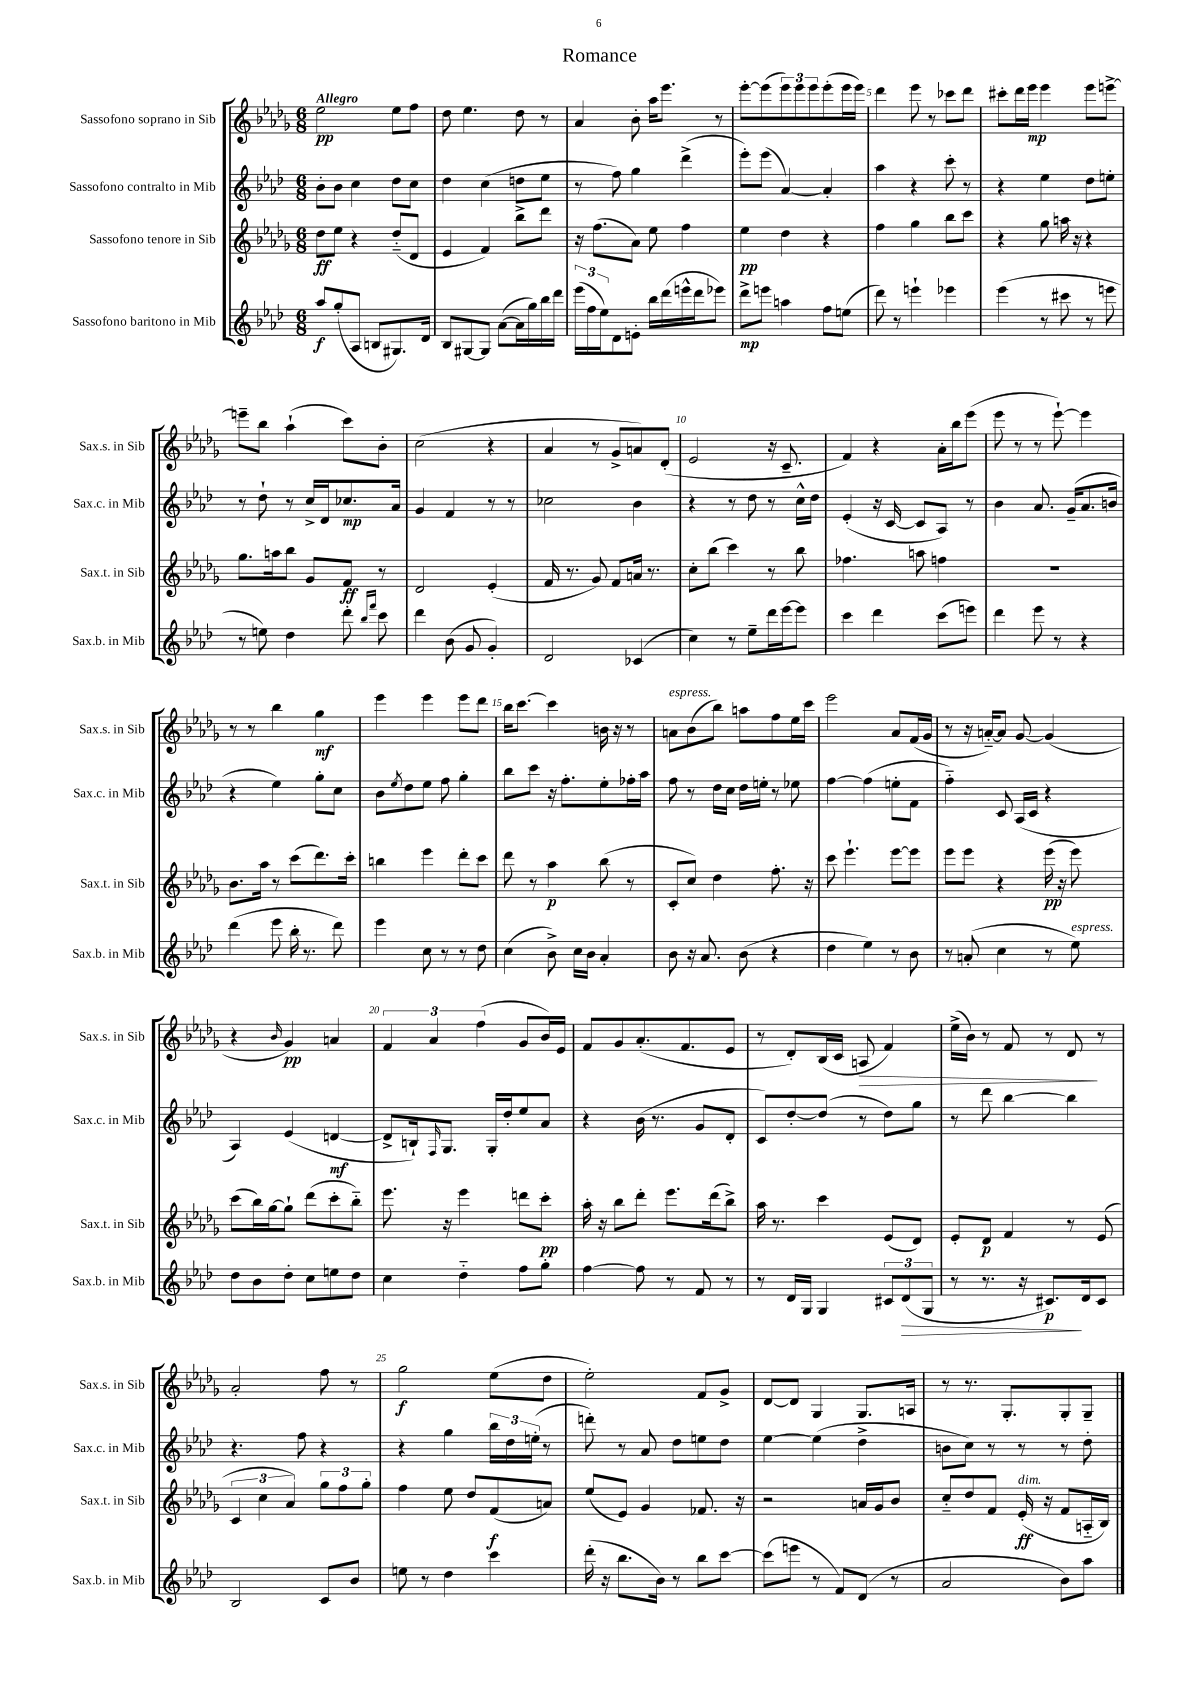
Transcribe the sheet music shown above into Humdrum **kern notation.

**kern	**kern	**kern	**kern
*staff4	*staff3	*staff2	*staff1
*clefG2	*clefG2	*clefG2	*clefG2
*k[b-e-a-d-]	*k[b-e-a-d-g-]	*k[b-e-a-d-]	*k[b-e-a-d-g-]
*M6/8	*M6/8	*M6/8	*M6/8
8aa-	8dd-	8b-'	2ee-
(8gg'	8ee-	8b-	.
8A-	4r	4cc	.
8B	.	.	.
8.G#)	(8dd-'~	8dd-	8ee-
.	8d-	8cc	8ff
16d-	.	.	.
=	=	=	=
8B-	4e-	4dd-	8dd-
[8G#	.	.	4.ee-
8G#]	4f)	(4cc	.
([8a-	.	.	.
16a-]	8bb-^	8dd	8dd-
16gg)	.	.	.
16bb-	8ddd-	8ee-	8r
16ddd-	.	.	.
=	=	=	=
(24eee-	16r	8r	4a-
24ff	.	.	.
.	(8.ff	.	.
24ee-)	.	.	.
8d-	.	8ff)	.
8e'	8a-)	4gg	8b-'
16bb-	8ee-	.	16aa-
(16ddd-	.	.	8.eee-
16eee^^	4ff	(4ddd-^	.
16ddd-	.	.	.
8eee-)	.	.	8r
=	=	=	=
8ddd-^	4ee-	8eee-')	[8eee-'
8eee	.	(8eee-	(8eee-]
4aa	4dd-	[4a-)	12eee-)
.	.	.	12eee-
.	.	.	12eee-
8ff	4r	4a-']	(8eee-'
(8ee	.	.	16eee-
.	.	.	16eee-)
=	=	=	=
8ddd-)	4ff	4aa-	4ddd-
8r	.	.	.
4eee`	4gg-	4r	8eee-
.	.	.	8r
4eee-	8bb-	8ccc'	8ccc-
.	8ccc	8r	8ddd-
=	=	=	=
(4eee-	4r	4r	8ccc#'
.	.	.	16ddd-
.	.	.	16eee-
8r	8gg-	4ee-	4eee-
8ccc#	16aa	.	.
.	16r	.	.
8r	4r	8dd-	8eee-
8eee	.	8ee'	[8eee^
=	=	=	=
8r	8.gg-	8r	8eee~]
8ee)	.	8dd-`	8bb-
.	16aa	.	.
4dd-	8bb-	8r	(4aa-`
.	8g-	16cc^	.
.	.	16d-	.
8ddd-'	8f	8.cc-	8ccc)
16qqbb-	.	.	.
16qqfff	.	.	.
8ccc	8r	.	8b-'
.	.	16a-	.
=	=	=	=
4ddd-	2d-	4g	(2cc
(8b-	.	4f	.
8g	.	.	.
4g')	(4e-'	8r	4r
.	.	8r	.
=	=	=	=
2d-	16f	2cc-	4a-
.	8.r	.	.
.	8g-)	.	8r
.	8f	.	8g-^
(4c-	16a	4b-	8a)
.	8.r	.	.
.	.	.	(8d-'
=	=	=	=
4cc)	8cc'	4r	2e-
.	(8bb-	.	.
8r	4ccc)	8r	.
8ee-~	.	8dd-	.
16ddd-	8r	8r	16r
[16eee-	.	.	8.c~
8eee-]	8bb-	16cc^^	.
.	.	16dd-	.
=	=	=	=
4ccc	4.ff-	(4e-'	4f)
4ddd-	.	16r	4r
.	.	[16c	.
.	8aa	8c]	.
(8ccc	4ff	8A-)	16a-'
.	.	.	16bb-
8eee)	.	8r	(8eee-
=	=	=	=
4ddd-	2.r	4b-	8eee-
.	.	.	8r
8eee-	.	8.a-	8r
8r	.	.	[8eee-`)
.	.	(16g~	.
4r	.	8.a-	4eee-]
.	.	16b	.
=	=	=	=
(4ddd-	8.b-	4r	8r
.	.	.	8r
.	16aa-	.	.
8eee-	8r	4ee-)	4bb-
16bb-'	(8ccc	.	.
8.r	.	.	.
.	8.ddd-)	8gg'	4gg-
8ddd-)	.	8cc	.
.	16ccc'	.	.
=	=	=	=
4eee-	4bb	8b-	4eee-
.	.	8qee-	.
.	.	8dd-	.
8cc	4eee-	8ee-	4eee-
8r	.	8ff	.
8r	8ddd-'	4gg'	8eee-
8dd-	8ccc	.	8ddd-
=	=	=	=
(4cc	8ddd-	8bb-	16bb-
.	.	.	[8.ccc
.	8r	8ccc	.
8b-^)	4aa-	16r	4ccc]
.	.	8.ff'	.
16cc	.	.	.
16b-	.	.	.
4a-'	(8bb-	8ee-'	16b
.	.	.	16r
.	8r	16ff-'	8r
.	.	16aa-	.
=	=	=	=
8b-	8c'	8ff	8a
16r	8cc)	8r	(8b-
8.a-	.	.	.
.	4dd-	16dd-	8bb-)
.	.	16cc	.
(8b-	.	16dd-	8aa
.	.	16ee'	.
4r	8.ff'	8r	8ff
.	.	8ee-	16ee-
.	16r	.	16ccc
=	=	=	=
4dd-	8ccc	[4ff	2eee-
.	4.eee-`	.	.
4ee-)	.	(4ff]	.
8r	[8eee-	8ee'	8a-
8b-	8eee-]	8f	(16f
.	.	.	16g-
=	=	=	=
8r	8eee-	4ff'~)	8r
(8a'	8eee-	.	16r
.	.	.	[16a'~)
4cc	4r	8c	8a]
.	.	(16A-	[8g-
.	.	16c	.
8r	(16eee-	4r	(4g-]
.	16r	.	.
8ee-)	8eee-)	.	.
=	=	=	=
8dd-	(8ccc	4A-)	4r
8b-	16bb-)	.	.
.	[16gg-	.	.
.	.	.	16qqb-
8dd-'	8gg-`]	(4e-	4g-)
8cc	(8ddd-	.	.
8ee	8ccc'	[4d	4a
8dd-	8bb-'~)	.	.
=	=	=	=
4cc	8.eee-	8d^]	6f
.	.	16B`)	.
.	.	.	6a-
.	.	16qqF	.
.	16r	8.G	.
4dd-'~	4eee-	.	.
.	.	.	(6ff
.	.	16G'	.
.	.	16dd-'	.
8ff	8ddd	8ee-	8g-
8gg'	8ccc'	8a-	16b-)
.	.	.	16e-
=	=	=	=
[4ff	16aa-'	4r	8f
.	16r	.	.
.	8bb-	.	8g-
8ff]	8ddd-'	(16b-	(8.a-'
.	.	8.r	.
8r	8.eee-	.	.
.	.	.	8.f
8f	.	8g	.
.	(16ddd-	.	.
8r	8bb-^)	8d-'	8e-
=	=	=	=
8r	16aa-	8c)	8r
.	8.r	.	.
16d-	.	[8dd-'	8d-')
16G	.	.	.
4G	4ccc	(8dd-]	(16B-
.	.	.	16c
.	.	8r	8A
12c#	(8e-	8dd-)	4f)
(12d-	.	.	.
.	8d-)	8gg	.
12G	.	.	.
=	=	=	=
8r	8e-'	8r	(16ee-^
.	.	.	16b-)
8.r	8d-	8ddd-	8r
.	4f	[4bb-	8f
16r	.	.	.
8.c#)	.	.	8r
.	8r	4bb-]	8d-
16d-	.	.	.
8c#	(8e-	.	8r
=	=	=	=
2B-	6c	4.r	2a-'
.	6cc	.	.
.	6a-)	.	.
.	.	8ff	.
8c	12gg-	4r	8ff
.	12ff	.	.
8b-	.	.	8r
.	12gg-'	.	.
=	=	=	=
8ee	4ff	4r	2gg-
8r	.	.	.
4dd-	8ee-	4gg	.
.	8dd-	.	.
4ccc	(8f	24bb-	(8ee-
.	.	24dd-	.
.	.	(24ee'	.
.	8a)	8r	8dd-
=	=	=	=
(16ddd-'	(8ee-	8ddd')	2ee-')
16r	.	.	.
8.bb-	8e-)	8r	.
.	4g-	8a-	.
16b-)	.	.	.
8r	.	8dd-	.
8bb-	8.f-	8ee	8f
[8ccc	.	8dd-	8g-^
.	16r	.	.
=	=	=	=
(8ccc]	2r	[4ee-	[8d-
8eee	.	.	8d-]
8r	.	(4ee-]	4G-
8f)	.	.	.
(8d-	16a	4dd-^	8.G-
.	16g-	.	.
8r	8b-	.	.
.	.	.	16A
=	=	=	=
2a-	8cc'~	8b	8r
.	8dd-	8cc)	8.r
.	8f	8r	.
.	.	.	8.G-'
.	(16e-'	8r	.
.	16r	.	.
8b-)	8f	8r	8G-'
8aa-	16A'~	8dd-'	8G-~
.	16B-)	.	.
==	==	==	==
*-	*-	*-	*-
